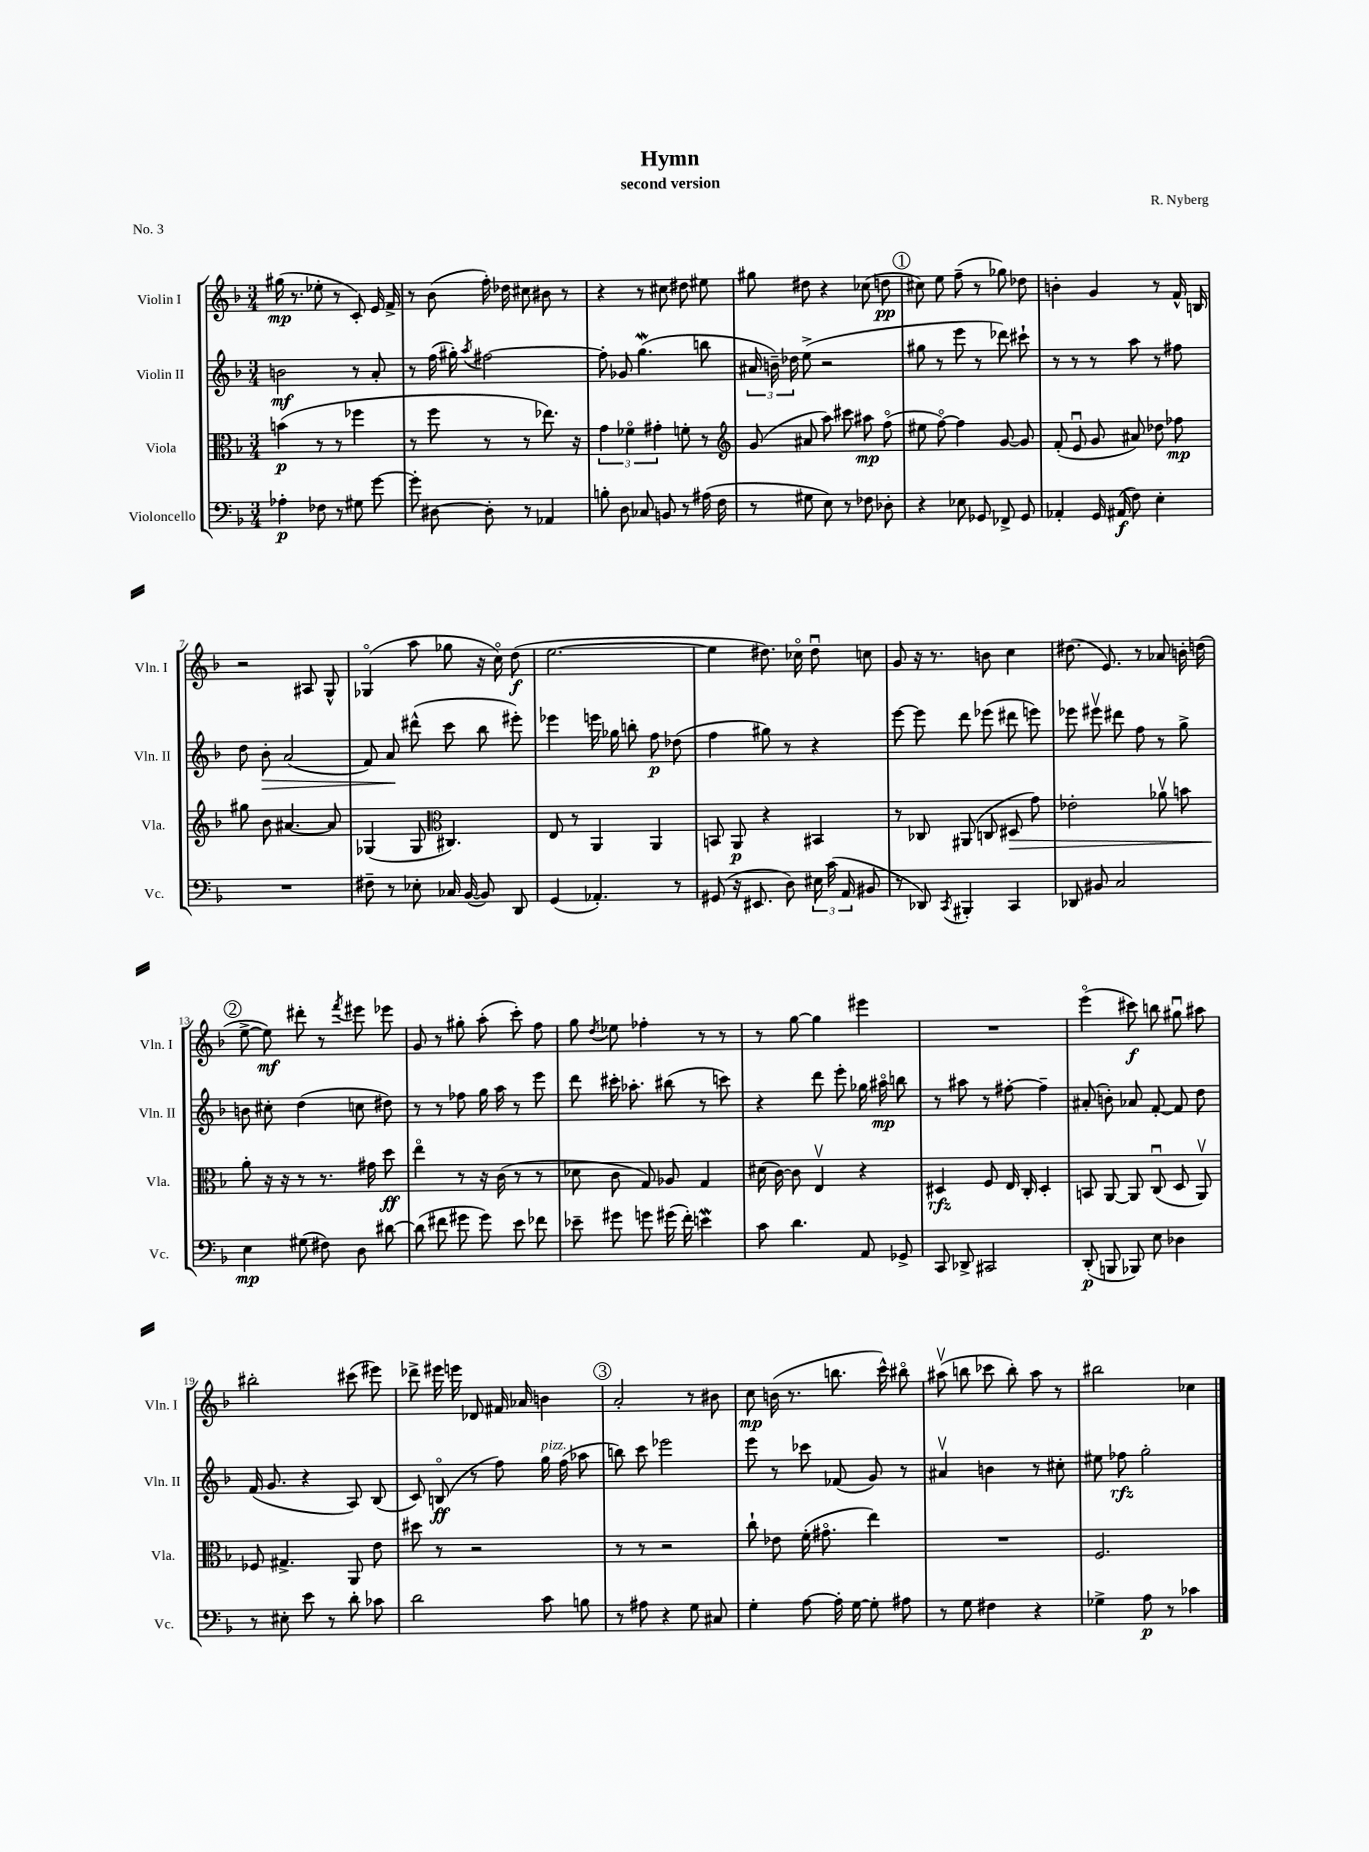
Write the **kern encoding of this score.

**kern	**kern	**kern	**kern
*staff4	*staff3	*staff2	*staff1
*clefF4	*clefC3	*clefG2	*clefG2
*k[b-]	*k[b-]	*k[b-]	*k[b-]
*M3/4	*M3/4	*M3/4	*M3/4
4A-'	(4b	2b	(16gg#
.	.	.	8.r
8F-	8r	.	8ee-'
8r	8r	.	8r
8G#	4ff-	8r	8c')
[8g	.	8a'	16e
.	.	.	16f^
=	=	=	=
8g']	8r	8r	8r
[8D#	8ff	(16ff	(8b-
.	.	16gg#')	.
.	.	8qaa	.
8D#']	8r	[2ff#	16ff')
.	.	.	16dd-
8r	8r	.	8cc#
4AA-	8.ee-)	.	8b#
.	.	.	8r
.	16r	.	.
=	=	=	=
8B'	6g	8ff#']	4r
8D	.	8g-	.
.	6f-o	.	.
8C-	.	(4.gg	8r
.	6g#'	.	.
8BB	.	.	8cc#
8r	8f'	.	8dd#
(16A#	8r	8bb	8ee#
16F	.	.	.
=	=	=	=
*	*clefG2	*	*
8r	(8g	24a#	8gg#
.	.	24b~)	.
.	.	24dd-	.
8G#	8a#	(8ee^	8dd#
8E)	8aa)	2r	4r
8r	8ccc#	.	.
8F-	8aa#	.	(8cc-
8D-'	(8ffo	.	8dd
=	=	=	=
4r	8ee#	8gg#	8cc#)
.	[8ffo)	8r	8ee
8E-	4ff]	8eee	(8ff~
8GG-	.	8r	8r
8FF-^	[8g	8ddd-)	8gg-)
8GG-	8g]	8ccc#`	8dd-
=	=	=	=
4AA-'	(8f'	8r	4b'
.	8eu	8r	.
16GG	8g	8r	4g
(16AA#	.	.	.
8F)	8a#)	8aa	.
4E'	8dd-	8r	8r
.	8ff-	8ff#	16f^^
.	.	.	16B
=	=	=	=
2.r	8gg#	8dd	2r
.	8b-	8b-'	.
.	[4.a#	(2a	.
.	.	.	8A#
.	8a#]	.	8G^^
=	=	=	=
8F#~	(4G-	8f)	(4G-o
8r	.	8a	.
8E-'	8G-	(8ddd#^^	8aa
*	*clefC3	*	*
16C-	4.C#)	8ccc	8gg-
([16BB-	.	.	.
8BB-])	.	8bb-	16r
.	.	.	16cco)
8DD	.	8eee#')	(8dd
=	=	=	=
(4GG	8E	4eee-	[2.ee
.	8r	.	.
4.AA-')	4AA	16eee	.
.	.	16gg-	.
.	.	8bb'	.
.	4AA	8ff	.
8r	.	(8dd-	.
=	=	=	=
(8GG#	8BB	4ff	4ee]
16r	8AA	.	.
8.EE#	.	.	.
.	4r	8gg#)	8.dd#)
8D)	.	8r	.
.	.	.	16cc-o
24E#	4BB#	4r	8dd#u
(24c	.	.	.
24AA	.	.	.
8BB#	.	.	8cc
=	=	=	=
8r	8r	[8eee	8g
8DD-)	8C-	8eee]	16r
.	.	.	8.r
8qCC	.	.	.
4BBB#'	(8AA#	8ddd	.
.	8C	(8eee-	8b
4CC	8D#	8ddd#	4cc
.	8g)	8eee)	.
=	=	=	=
8DD-	2e-'	8eee-	(8.dd#
8BB#	.	8eee#v	.
.	.	.	8.e)
2C	.	8ddd#	.
.	.	8ff	8r
.	8a-v	8r	8a-
.	8b	8gg^	16b'
.	.	.	(16dd
=	=	=	=
4E	8a'	8b	[8ee^
.	16r	8cc#'	8ee])
.	16r	.	.
(8G#	8r	(4dd	8ddd#'
8F#)	8.r	.	8r
.	.	.	8qfff
8D	.	8cc	8eee#
.	16g#	.	.
[8d#	8dd	8dd#)	8eee-
=	=	=	=
(8d#]	4eeo	8r	8g
8f#	.	8r	8r
8g#	8r	8ff-	8gg#'
8g#)	16r	16gg	(8aa'
.	(16c	16aa	.
8e	8r	8r	8ccc')
8f-	8r	8eee	8ff
=	=	=	=
8e-~	8d-	8ddd	8gg
.	.	.	8qdd
8g#	8c	16ccc#'	8ee-
.	.	8.aa-'	.
8g	8G)	.	4ff-'
(16g#	8A-	(8bb#	.
16f')	.	.	.
4e	4G	8r	8r
.	.	8ccc)	8r
=	=	=	=
8c	(16d#	4r	8r
.	[16c)	.	.
4.d	8c]	.	[8gg
.	4Ev	8ddd	4gg]
.	.	8eee'	.
8AA	4r	16gg-	4eee#
.	.	16aa#o	.
8GG-^	.	8bb	.
=	=	=	=
8CC	4D#	8r	2.r
8DD-^	.	8aa#	.
2CC#	8F	8r	.
.	16E	[8ff#'	.
.	16C'	.	.
.	4D#'	4ff#~]	.
=	=	=	=
(8DD'	8BB	(8a#'	(4eeeo
8BBB	[8AA	8b')	.
8BBB-)	8AA]	8a-	8ccc#)
8E	(8Cu	[8f'	8bb
4D-	8D	8f]	8gg#u
.	8AAv)	8dd	8aa#
=	=	=	=
8r	8F-	(16f	2bb#'
.	.	8.g	.
8E#'	4.G#^	.	.
8e	.	4r	.
8r	.	.	.
8d'	8AA	8A)	(8ccc#
8c-	8e	(8B-	8eee#)
=	=	=	=
2d	8dd#	8c)	8ddd-^
.	8r	(8Bo	16eee#
.	.	.	16eee
.	2r	8r	8d-
.	.	8ff)	16f#
.	.	.	16a-
8c	.	16gg	4b
.	.	(16ff	.
8B	.	8aa-	.
=	=	=	=
8r	8r	8bb)	2a'
8A#	8r	8ccc	.
4r	2r	2eee-	.
8G	.	.	8r
8C#	.	.	8b#
=	=	=	=
4G'	8cc`	8eee	8cc
.	8e-	8r	(16b
.	.	.	8.r
[8A	(16f'	8ccc-	.
.	8.g#o	.	.
16A']	.	(8f-	8.bb
[16G	.	.	.
8G']	4ee)	8g)	.
.	.	.	16ccc^^)
8A#	.	8r	8bb#o
=	=	=	=
8r	2.r	4a#v	(8aa#v
8G	.	.	8bb
4F#	.	4b	8ccc-
.	.	.	8bb')
4r	.	8r	8aa#
.	.	8cc#'	8r
=	=	=	=
4G-^	2.F	8ee#	2bb#
.	.	8ff-	.
8A	.	2gg'	.
8r	.	.	.
4c-	.	.	4cc-
==	==	==	==
*-	*-	*-	*-
